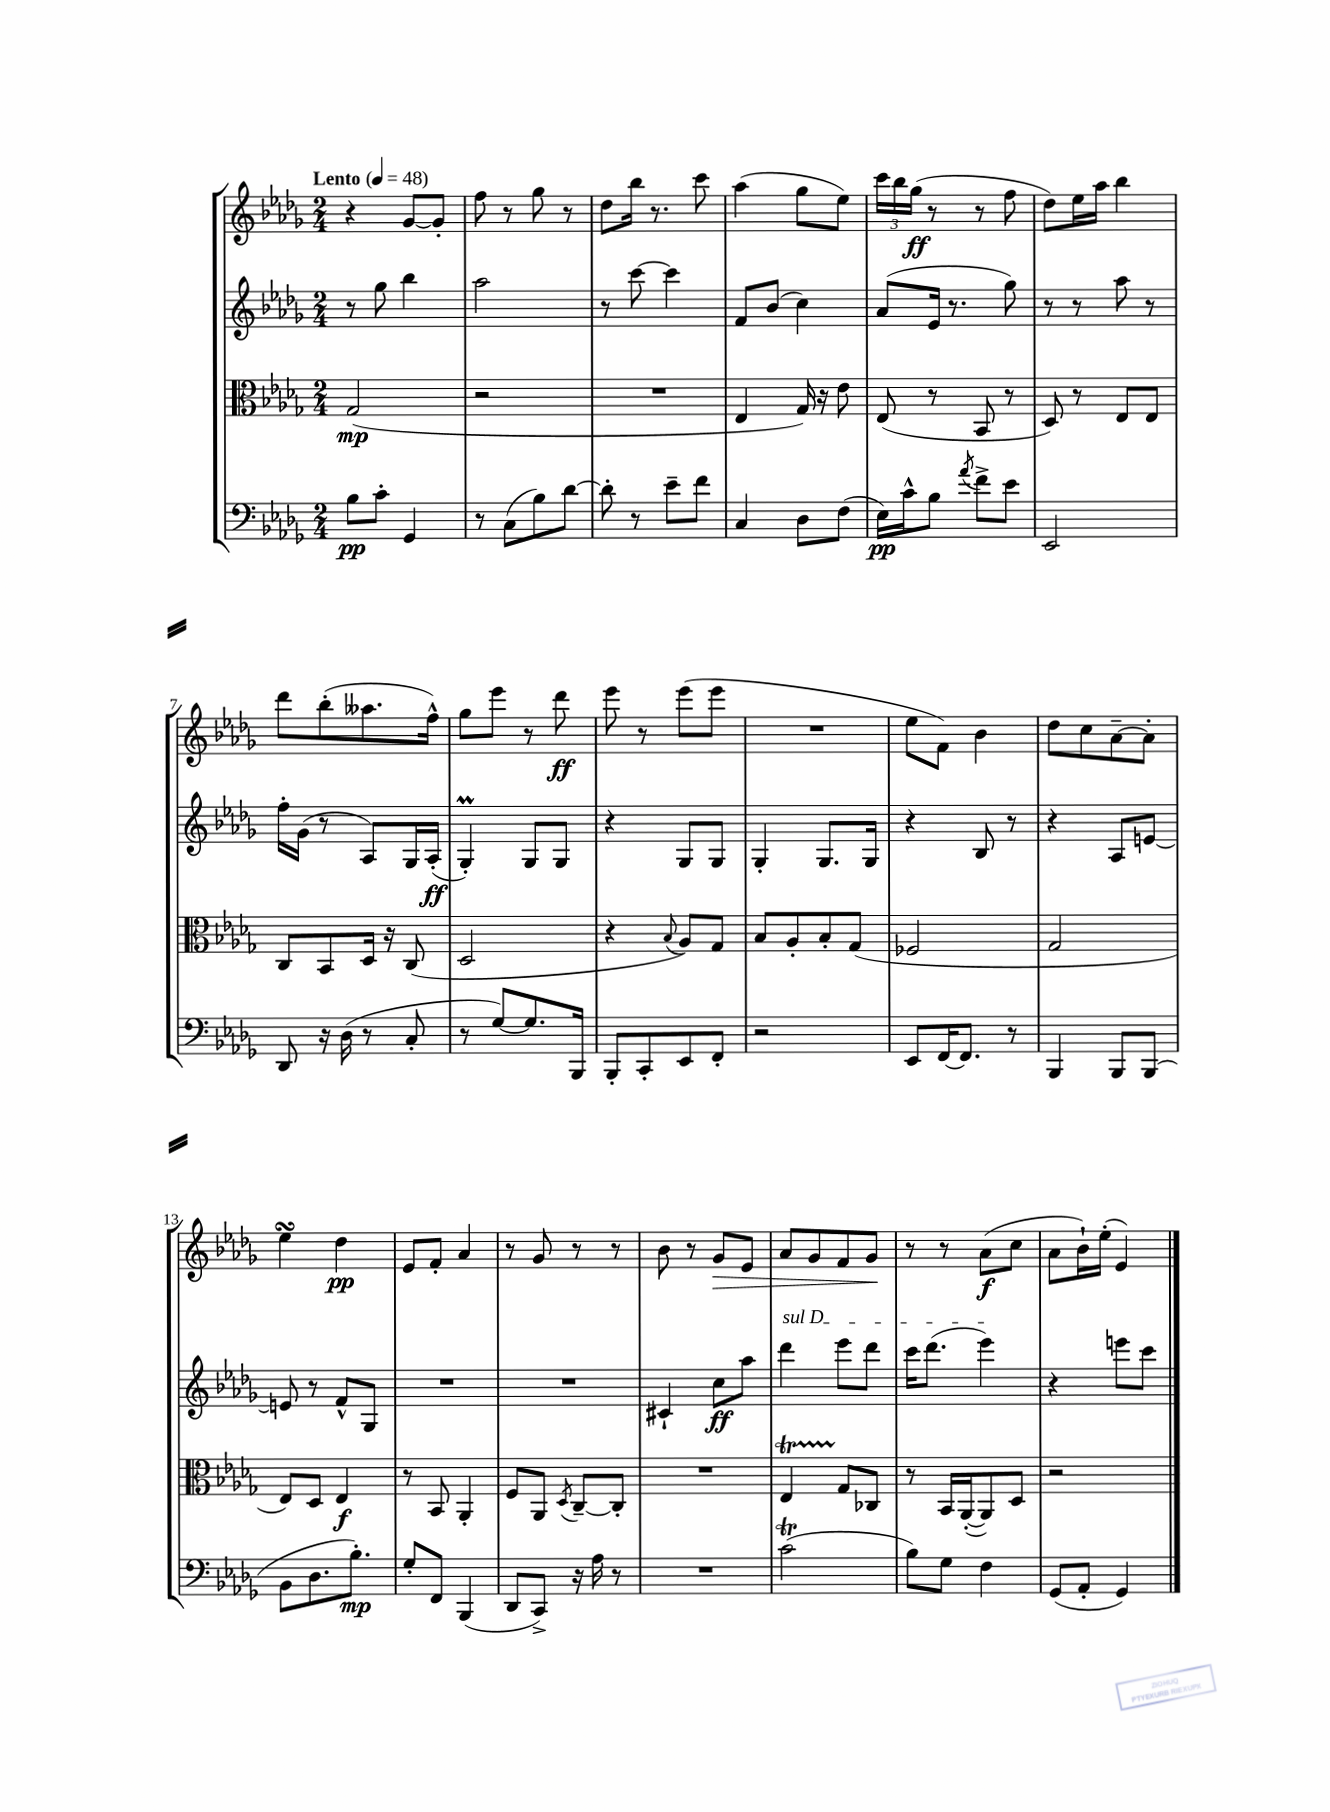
<<
\new StaffGroup <<
\new Staff = "s0" {
    \clef treble \key des \major \numericTimeSignature \time 2/4 \tempo "Lento" 4 = 48
    \autoBeamOff r4 ges'8[~ ges'8]-. |
    f''8 r8 ges''8 r8 |
    des''8[ bes''16] r8. c'''8 |
    aes''4( ges''8[ ees''8]) |
    \tuplet 3/2 { c'''16[ bes''16 ges''16]\ff( } r8 r8 f''8 |
    des''8[) ees''16 aes''16] bes''4 |
    des'''8[ bes''8-.( aeses''8. f''16]-^) |
    ges''8[ ees'''8] r8 des'''8\ff |
    ees'''8 r8 ees'''8[( ees'''8] |
    R2 |
    ees''8[ f'8]) bes'4 |
    des''8[ c''8 aes'8~-- aes'8]-. |
    ees''4\turn des''4\pp |
    ees'8[ f'8]-. aes'4 |
    r8 ges'8 r8 r8 |
    bes'8 r8 ges'8[\> ees'8] |
    aes'8[ ges'8 f'8 ges'8]\! |
    r8 r8 aes'8[\f( c''8] |
    aes'8[ bes'16-!) ees''16]-.( ees'4) \bar "|." |
}
\new Staff = "s1" {
    \clef treble \key des \major \numericTimeSignature \time 2/4
    \autoBeamOff r8 ges''8 bes''4 |
    aes''2 |
    r8 c'''8~ c'''4 |
    f'8[ bes'8]( c''4) |
    aes'8[( ees'16] r8. ges''8) |
    r8 r8 aes''8 r8 |
    f''16[-. ges'16]( r8 aes8[) ges16 aes16]-.\ff( |
    ges4-.\prall) ges8[ ges8] |
    r4 ges8[ ges8] |
    ges4-. ges8.[ ges16] |
    r4 bes8 r8 |
    r4 aes8[ e'8]~ |
    e'8 r8 f'8[-^ ges8] |
    R2 |
    R2 |
    cis'4-! c''8[\ff aes''8] |
    \once \override TextSpanner.bound-details.left.text = \markup { \italic "sul D" } des'''4\startTextSpan ees'''8[ des'''8] |
    c'''16[ des'''8.]( ees'''4\stopTextSpan) |
    r4 e'''8[ c'''8] \bar "|." |
}
\new Staff = "s2" {
    \clef alto \key des \major \numericTimeSignature \time 2/4
    \autoBeamOff ges2\mp( |
    r2 |
    R2 |
    ees4 ges16) r16 ees'8 |
    ees8( r8 bes,8 r8 |
    des8) r8 ees8[ ees8] |
    c8[ bes,8 des16] r16 c8( |
    des2 |
    r4 \appoggiatura { bes8 } aes8[) ges8] |
    bes8[ aes8-. bes8-. ges8]( |
    fes2 |
    ges2 |
    ees8[) des8] ees4\f |
    r8 bes,8 aes,4-. |
    f8[ aes,8] \acciaccatura { des8 } c8[~-- c8]-. |
    R2 |
    ees4\startTrillSpan ges8[\stopTrillSpan ces8] |
    r8 bes,16[ aes,16~-.( aes,8) des8] |
    r2 \bar "|." |
}
\new Staff = "s3" {
    \clef bass \key des \major \numericTimeSignature \time 2/4
    \autoBeamOff bes8[\pp c'8]-. ges,4 |
    r8 c8[( bes8) des'8]~ |
    des'8-. r8 ees'8[-- f'8] |
    c4 des8[ f8]( |
    ees16[\pp) c'16-^ bes8] \acciaccatura { aes'8 } f'8[-> ees'8] |
    ees,2 |
    des,8 r16 des16( r8 c8-. |
    r8 ges8[~) ges8. bes,,16] |
    bes,,8[-. c,8-. ees,8 f,8]-. |
    r2 |
    ees,8[ f,16~ f,8.] r8 |
    bes,,4 bes,,8[ bes,,8]( |
    bes,8[ des8. bes8.]-.\mp) |
    ges8[-. f,8] bes,,4( |
    des,8[ c,8]->) r16 aes16 r8 |
    R2 |
    c'2\trill( |
    bes8[) ges8] f4 |
    ges,8[( aes,8]-. ges,4) \bar "|." |
}
>>
>>
